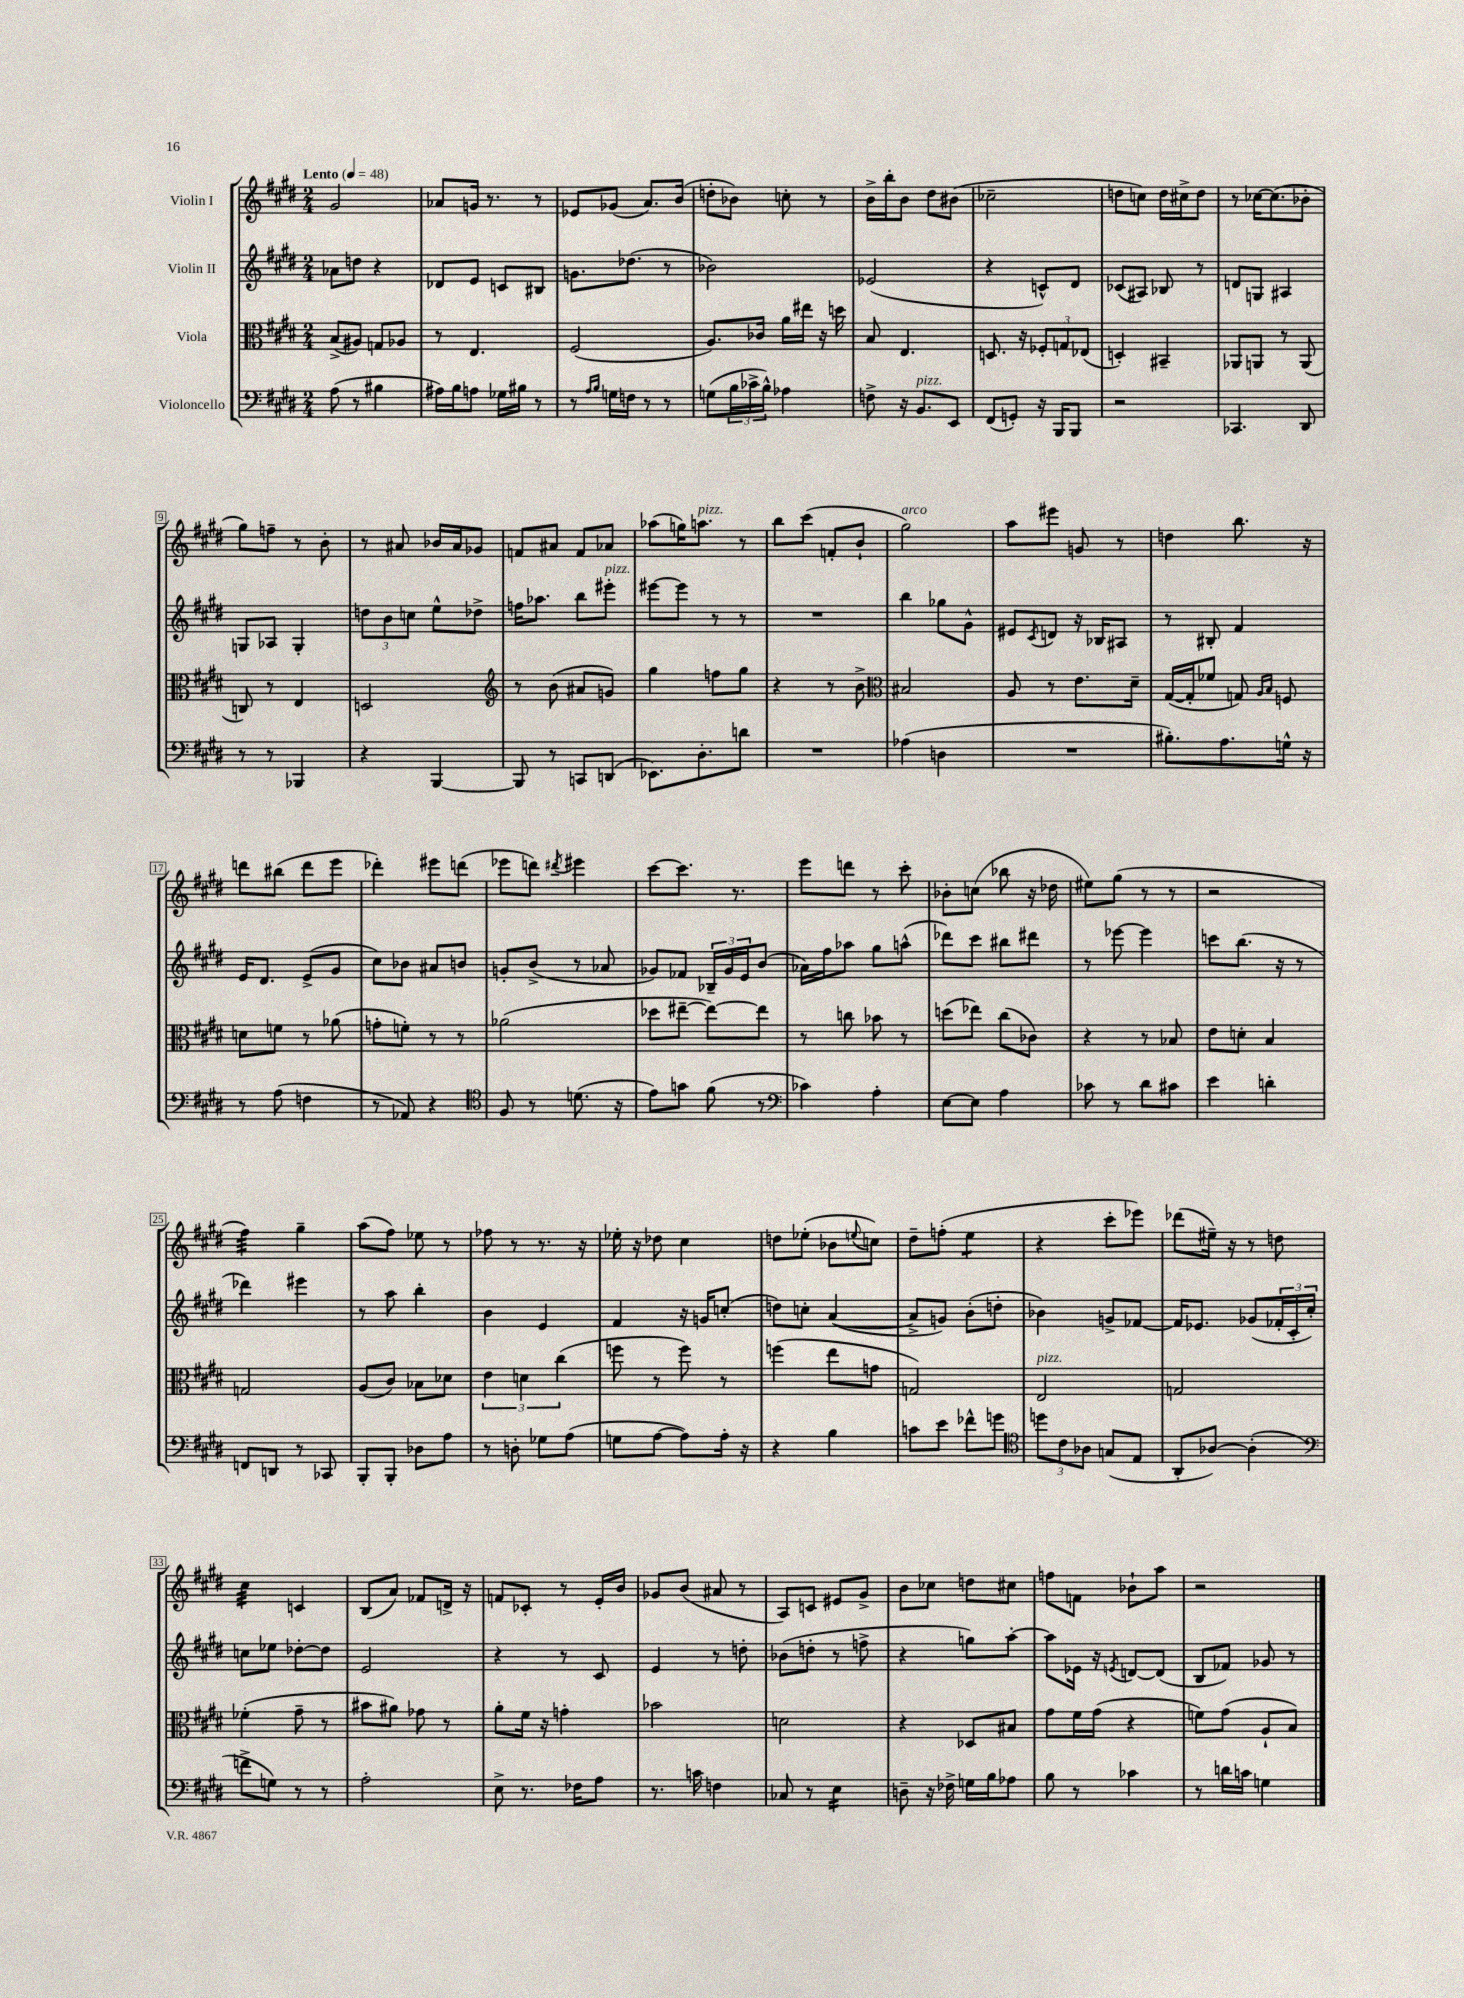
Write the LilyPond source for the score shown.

<<
\new StaffGroup <<
\new Staff = "s0" \with { instrumentName = "Violin I" } {
    \clef treble \key e \major \numericTimeSignature \time 2/4 \tempo "Lento" 4 = 48
    gis'2 |
    aes'8 g'16 r8. r8 |
    ees'8 ges'8( a'8.) b'16( |
    d''8-. bes'8) c''8-. r8 |
    b'16-> b''16-. b'8 dis''8 bis'8( |
    ces''2-- |
    d''8 c''8) d''16 cis''16-> d''8 |
    r8 ces''16~ ces''8.( bes'8-. |
    gis''8) f''8-- r8 b'8-. |
    r8 ais'8 bes'16 ais'16 ges'8 |
    f'8 ais'8 f'8 aes'8 |
    aes''8( g''16) a''8.^\markup { \italic "pizz." } r8 |
    b''8 cis'''8( f'8-. b'8-! |
    gis''2^\markup { \italic "arco" }) |
    a''8 eis'''8 g'8 r8 |
    d''4 b''8. r16 |
    d'''8 bis''8( d'''8 e'''8 |
    des'''4-.) eis'''8 d'''8( |
    ees'''8 d'''8) \acciaccatura { dis'''8 } eis'''4 |
    cis'''8~ cis'''8. r8. |
    e'''8 d'''8 r8 cis'''8-. |
    bes'8-. c''8( bes''8 r16 des''16 |
    eis''8) gis''8( r8 r8 |
    r2 |
    fis''4:32) gis''4-- |
    a''8( fis''8) ees''8 r8 |
    fes''8 r8 r8. r16 |
    ees''16-. r16 des''8 cis''4 |
    d''8 ees''8-.( bes'8 \appoggiatura { e''8 } c''8) |
    dis''8-- f''8-.( e''4:8 |
    r4 cis'''8-. ees'''8) |
    des'''8( eis''16--) r16 r8 d''8 |
    cis''4:32 c'4 |
    b8( a'8) fes'8 d'16-> r16 |
    f'8 ces'8-. r8 e'16-. b'16 |
    ges'8 b'8( ais'8 r8 |
    a8) c'8 eis'8 gis'8-> |
    b'8 ces''8 d''8 cis''8 |
    f''8 f'8 bes'8-! a''8 |
    r2 \bar "|." |
}
\new Staff = "s1" \with { instrumentName = "Violin II" } {
    \clef treble \key e \major \numericTimeSignature \time 2/4
    aes'8 d''8 r4 |
    des'8 e'8 c'8 bis8 |
    g'8. des''8.( r8 |
    bes'2) |
    ees'2( |
    r4 c'8-^) dis'8 |
    ces'8( ais8) bes8 r8 |
    d'8 g8 ais4 |
    g8 aes8 g4-. |
    \tuplet 3/2 { d''8 b'8 c''8 } e''8-^ des''8-> |
    f''16 aes''8. b''8 eis'''8-.^\markup { \italic "pizz." } |
    eis'''8~ eis'''8 r8 r8 |
    R2 |
    b''4 ges''8 gis'8-^ |
    eis'8 \acciaccatura { cis'8 } d'8 r16 bes16 ais8 |
    r8 bis8-. fis'4 |
    e'16 dis'8. e'8->( gis'8 |
    cis''8) bes'8 ais'8 b'8 |
    g'8-. b'8->( r8 aes'8 |
    ges'8) fes'8 \tuplet 3/2 { bes16-- ges'16 e'16 } b'8( |
    aes'16) fis''16 aes''8 gis''8 a''8-^( |
    des'''8) cis'''8 bis''8 dis'''8 |
    r8 ees'''8~ ees'''4 |
    c'''8 b''8.( r16 r8 |
    des'''4) eis'''4 |
    r8 a''8 b''4-. |
    b'4 e'4 |
    fis'4 r16 g'16 c''8-.( |
    d''8) c''8-. a'4~( |
    a'8-> g'8) b'8-.( d''8-. |
    bes'4) g'8-> fes'8~ |
    fes'16 ees'8. ges'8( \tuplet 3/2 { fes'16-. cis'16-. cis''16-.) } |
    c''8 ees''8 des''8~-. des''8 |
    e'2 |
    r4 r8 cis'8 |
    e'4 r8 d''8-. |
    bes'8( d''8-. r8 f''8-> |
    r4 g''8) a''8~-. |
    a''8 ees'16 r16 \acciaccatura { e'8 } d'8~ d'8( |
    b8 fes'8) ges'8 r8 \bar "|." |
}
\new Staff = "s2" \with { instrumentName = "Viola" } {
    \clef alto \key e \major \numericTimeSignature \time 2/4
    b8->( ais8) g8 aes8 |
    r8 e4. |
    fis2( |
    a8.) ces'16 a'16 eis''16 r16 d''16 |
    b8 e4. |
    d8. r16 \tuplet 3/2 { fes8-. g8 ees8( } |
    d4-.) bis,4-- |
    aes,8 a,8 r8 a,8( |
    c8) r8 e4 |
    d2 |
    \clef treble r8 b'8( ais'8 g'8) |
    gis''4 f''8 gis''8 |
    r4 r8 b'8-> |
    \clef alto bis2 |
    a8 r8 e'8. dis'16-- |
    gis16~( gis16-. fes'8 g8) \grace { a16 b16 } f8 |
    d'8 f'8 r8 aes'8( |
    g'8-. f'8-.) r8 r8 |
    aes'2( |
    des''8 eis''8~-- eis''8~) eis''8 |
    r8 c''8 bes'8 r8 |
    d''8( ees''8) cis''8( ces'8) |
    r4 r8 bes8 |
    e'8 d'8-. b4 |
    g2 |
    a8( cis'8) bes8 des'8 |
    \tuplet 3/2 { e'4 d'4 cis''4( } |
    f''8 r8 f''8) r8 |
    f''4( e''8 g'8 |
    g2) |
    e2^\markup { \italic "pizz." } |
    g2 |
    fes'4-.( gis'8-- r8 |
    bis'8 ais'8) ges'8 r8 |
    a'8-. fis'16 r16 g'4-. |
    bes'2 |
    d'2 |
    r4 des8 bis8 |
    gis'8 fis'16 gis'16( r4 |
    f'8) gis'8( a8-! b8) \bar "|." |
}
\new Staff = "s3" \with { instrumentName = "Violoncello" } {
    \clef bass \key e \major \numericTimeSignature \time 2/4
    a8( r8 bis4 |
    ais16) b16 a8 ges16 bis16 r8 |
    r8 \grace { a16 b16 } g16 f16 r8 r8 |
    g8( \tuplet 3/2 { b16 ces'16-> b16-^) } aes4 |
    f8-> r16 b,8.^\markup { \italic "pizz." } e,8 |
    fis,8( g,8-.) r16 b,,16 b,,8 |
    r2 |
    ces,4. dis,8 |
    r8 r8 bes,,4 |
    r4 b,,4~ |
    b,,8 r8 c,8 d,8( |
    ees,8.) dis8.-. d'8 |
    R2 |
    aes4( d4 |
    R2 |
    bis8.-.) a8. g16-^ r16 |
    r8 a8( f4 |
    r8 aes,8) r4 |
    \clef tenor fis8 r8 d'8.( r16 |
    e'8) g'8 fis'8( r8 |
    \clef bass ces'4) a4-. |
    e8~ e8 a4 |
    ces'8 r8 dis'8 cis'8 |
    e'4 d'4-. |
    f,8 d,8 r8 ces,8 |
    b,,8-. b,,8-. des8 a8 |
    r8 d8-. ges8 a8( |
    g8 a8~ a8) a16-. r16 |
    r4 b4 |
    c'8 e'8 fes'8-^ g'8 |
    \clef tenor \tuplet 3/2 { d''8 cis'8 aes8 } g8( e8 |
    a,8-. aes8~) aes4-.( |
    \clef bass f'8-> g8) r8 r8 |
    a2-. |
    e8-> r8. fes16 a8 |
    r8. c'16 f4 |
    ces8 r8 e4:16 |
    d8-- r16 fes16-> g16 b16 aes8 |
    b8 r8 ces'4 |
    r8 d'16 c'16 g4 \bar "|." |
}
>>
>>
\layout { \context { \Score \override BarNumber.stencil = #(make-stencil-boxer 0.1 0.3 ly:text-interface::print) } }
